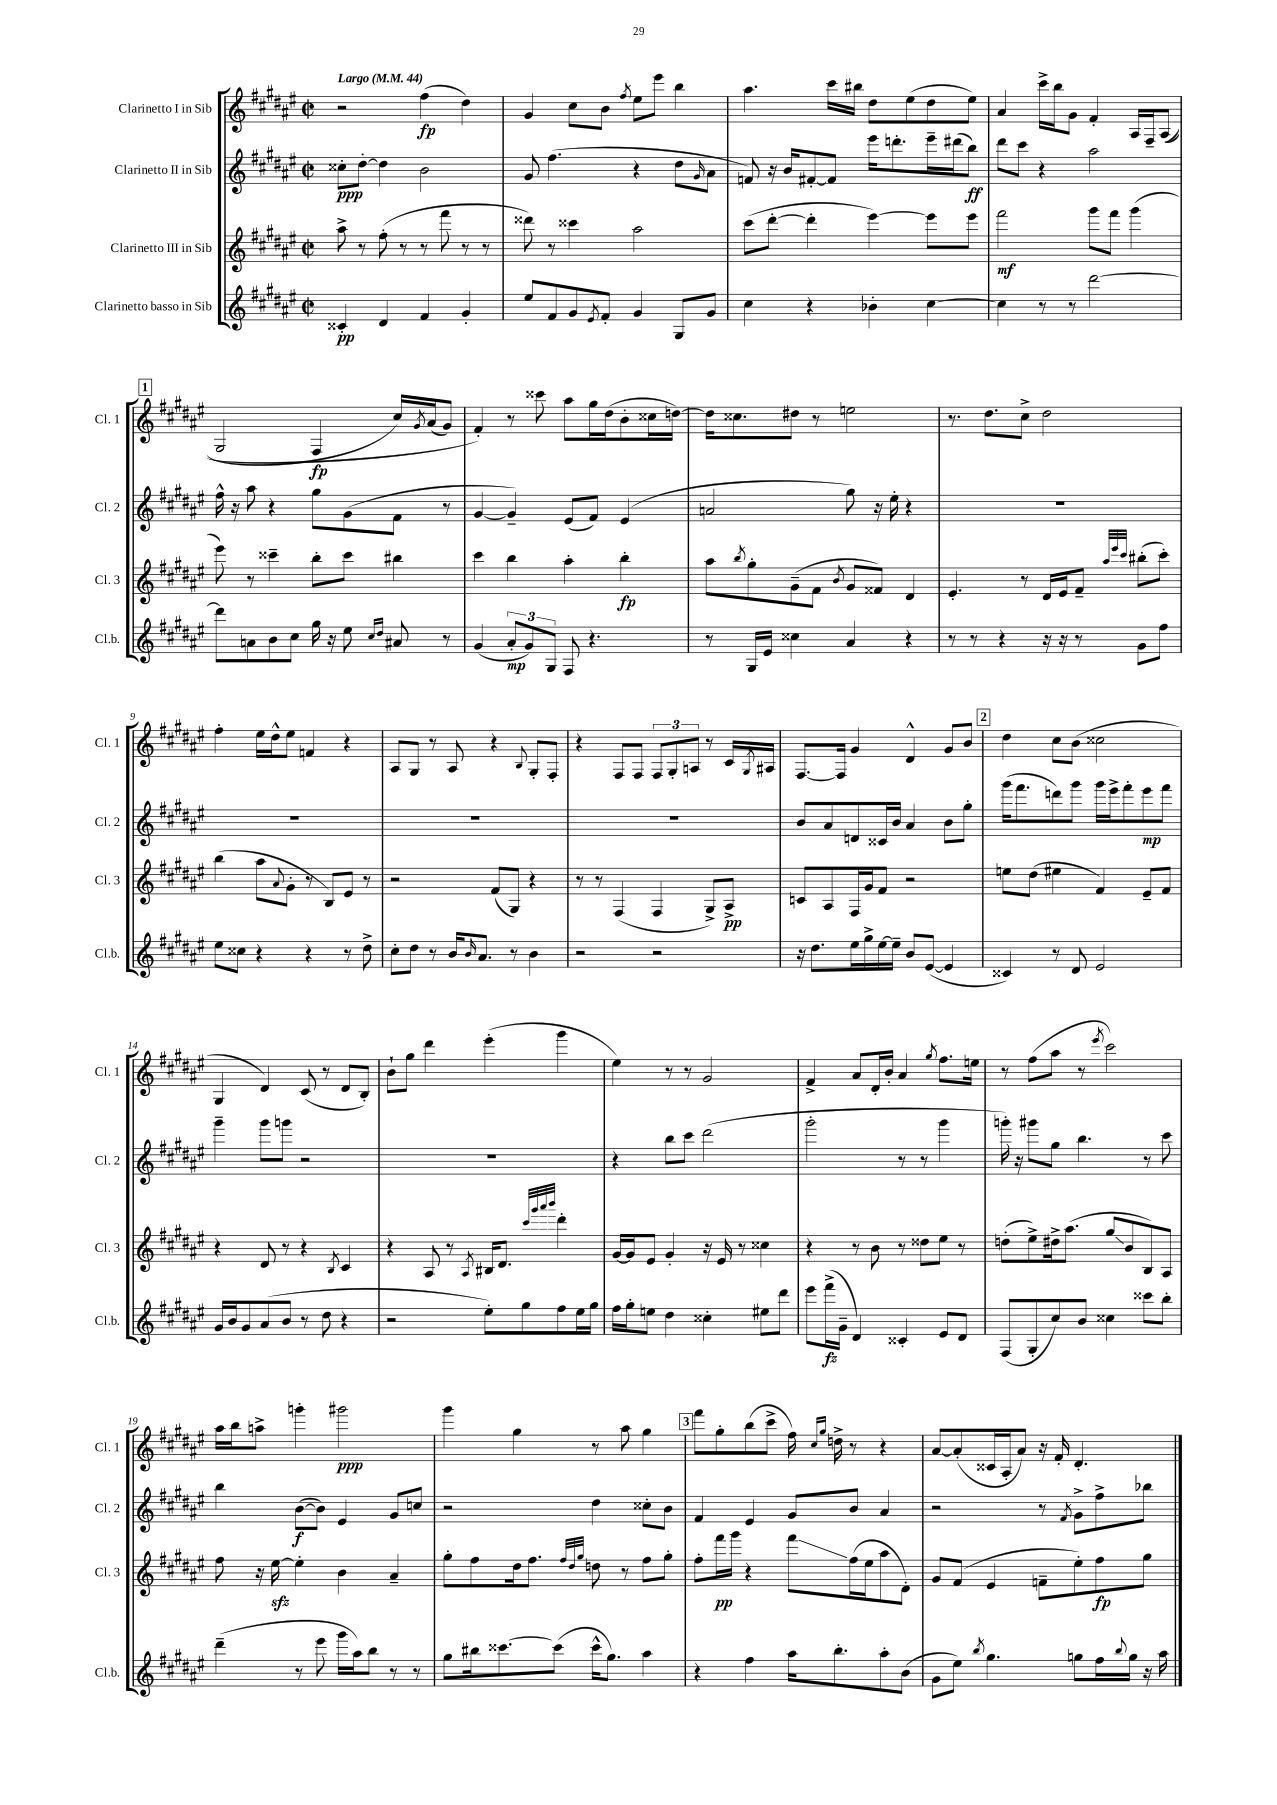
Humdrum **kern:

**kern	**kern	**kern	**kern
*staff4	*staff3	*staff2	*staff1
*clefG2	*clefG2	*clefG2	*clefG2
*k[f#c#g#d#a#e#]	*k[f#c#g#d#a#e#]	*k[f#c#g#d#a#e#]	*k[f#c#g#d#a#e#]
*M2/2	*M2/2	*M2/2	*M2/2
*met(c|)	*met(c|)	*met(c|)	*met(c|)
*MM44	*MM44	*MM44	*MM44
4c##'	8aa#^	8cc##'	2r
.	8r	[8dd#'	.
4d#	(8ff#'	4dd#]	.
.	8r	.	.
4f#	8r	2b	(4ff#
.	8fff#	.	.
4g#'	8r	.	4dd#)
.	8r	.	.
=	=	=	=
8ee#	8ddd##)	8g#	4g#
8f#	8r	(4.ff#	.
8g#	4ccc##	.	8cc#
8qe#	.	.	.
8f#'	.	.	8b
.	.	.	8qff#
4g#	2aa#	4r	8ee#
.	.	.	8eee#
8G#	.	8dd#	4bb
.	.	16qqg#	.
8g#	.	8a#	.
=	=	=	=
4cc#	(8ccc#	8f)	4.aa#
.	[8ddd#'	16r	.
.	.	16b	.
4r	4ddd#']	[8f#'	.
.	.	8f#]	16ccc#
.	.	.	16bb#
4b-'	[4eee#)	16eee#	8dd#
.	.	8.ddd'	.
.	.	.	(8ee#
[4cc#	8eee#]	16eee#~	8dd#
.	.	(16ddd#	.
.	8eee#	8bb)	8ee#)
=	=	=	=
4cc#]	2fff#	8ddd#	4a#
.	.	8ccc#	.
8r	.	4r	16ccc#^
.	.	.	16bb
8r	.	.	8g#
[2ddd#	8ggg#	2aa#	4f#'
.	8fff#	.	.
.	(4ggg#	.	16A#
.	.	.	16F#~
.	.	.	&((8A#
=	=	=	=
8ddd#]	8eee#)	16ff#^^	2G#
.	.	16r	.
8a	8r	8aa#	.
8b	4ccc##~	4r	.
8cc#	.	.	.
16gg#	8bb'	8gg#	4F#
16r	.	.	.
8ee#	8ccc##	(8g#	.
16qqcc#	.	.	.
16qqdd#	.	.	.
8a#	4bb#	8f#	16cc#)
.	.	.	8qg#
.	.	.	(16a#
8r	.	8r	8g#)
=	=	=	=
(4g#	4ccc#	[4g#	4f#'&)
12a#'	4bb	4g#~])	8r
12g#)	.	.	.
.	.	.	8ccc##
12G#	.	.	.
8F#	4aa#'	(8e#	8aa#
4.r	.	8f#)	16gg#
.	.	.	(16dd#
.	4bb'	(4e#	8b'
.	.	.	16cc##
.	.	.	[16dd)
=	=	=	=
8r	8aa#	2a	16dd]
.	.	.	8.cc##
.	8qbb	.	.
16G#	8gg#'	.	.
16e#	.	.	.
4cc##	(8g#~	.	8dd#
.	8f#	.	8r
.	8qb	.	.
4a#	8g#	8gg#)	2ee
.	8f##)	16r	.
.	.	16ee#'	.
4r	4d#	4r	.
=	=	=	=
8r	4.e#'	1r	8.r
8r	.	.	.
.	.	.	8.dd#
4r	.	.	.
.	8r	.	8cc#^
16r	16d#	.	2dd#
16r	16e#	.	.
8r	8f#~	.	.
.	32qqaa#	.	.
.	32qqeee#	.	.
.	32qqccc#	.	.
8g#	(8bb#'	.	.
8ff#	8ccc#')	.	.
=	=	=	=
8ee#	(4bb	1r	4ff#'
8cc##	.	.	.
4r	8aa#	.	16ee#
.	.	.	16dd#^^
.	8qqa#	.	.
.	8g#'	.	8ee#
4r	8r	.	4f
.	8B)	.	.
8r	8e#	.	4r
8dd#^	8r	.	.
=	=	=	=
8cc#'	2r	1r	8A#
8dd#	.	.	8G#
8r	.	.	8r
16b	.	.	8A#
16qqb	.	.	.
8.a#	.	.	.
.	(8f#	.	4r
8r	8G#)	.	.
.	.	.	8qqB
4b	4r	.	8G#'
.	.	.	8F#'
=	=	=	=
2r	8r	1r	4r
.	8r	.	.
.	(4F#	.	8F#
.	.	.	8F#
2r	4F#	.	12F#
.	.	.	12G#'
.	.	.	12A
.	8G#^)	.	8r
.	8A#^	.	16c#
.	.	.	8qG#
.	.	.	16A#
=	=	=	=
16r	8c	8b	[8.F#
8.dd#	.	.	.
.	8A#	8a#	.
.	.	.	16F#]
16ee#	16F#	8d	4g#
16gg#^	16g#	.	.
[16ee#	8f#	16c##	.
16ee#~]	.	16b	.
8b	2r	4a#	4d#^^
([8e#	.	.	.
4e#]	.	8b	8g#
.	.	8gg#'	8b
=	=	=	=
4c##)	8ee	(16ggg#	4dd#
.	.	8.fff#	.
.	(8dd#	.	.
8r	4ee#	8ddd)	8cc#
8d#	.	8ggg#	(8b
2e#	4f#)	16ggg#	2cc##
.	.	16eee#^	.
.	.	8fff#'	.
.	8e#~	8eee#	.
.	8f#	8fff#	.
=	=	=	=
16g#	4r	4ggg#~	4G#
16b	.	.	.
8g#	.	.	.
(8a#	8d#	8ggg#	4d#)
8b	8r	8ggg	.
8r	4r	2r	(8c#
8dd#	.	.	8r
.	8qB	.	.
4r	4c#	.	8d#
.	.	.	8B')
=	=	=	=
2r	4r	1r	8b`
.	.	.	8gg#
.	8A#	.	4ddd#
.	8r	.	.
.	8qA#	.	.
8ee#')	16B#	.	(4eee#'
.	8.d#	.	.
8gg#	.	.	.
.	32qqccc#	.	.
.	32qqggg#	.	.
.	32qqaaa#	.	.
.	32qqbbb	.	.
8ff#	4ddd#'	.	4ggg#
16ee#	.	.	.
16gg#	.	.	.
=	=	=	=
16ff#	[16g#	4r	4ee#)
16gg#'	16g#]	.	.
8ee	8e#	.	.
4dd#	4g#'	8bb	8r
.	.	8ccc#	8r
4cc##'	16r	(2ddd#	2g#
.	16e#	.	.
.	8r	.	.
8ee#	4cc##	.	.
8ddd#	.	.	.
=	=	=	=
8eee#	4r	2ggg#'	4f#^
(16fff#^	.	.	.
16g#~	.	.	.
4d#)	8r	.	8a#
.	8b	.	16d#'
.	.	.	16b'
4c##'	8r	8r	4a#
.	8dd##	8r	.
.	.	.	8qgg#
8e#	8ee#	4ggg#	8.ff#
8d#	8r	.	.
.	.	.	16ee
=	=	=	=
(8F#	(8dd'	16ggg')	8r
.	.	16r	.
8G#'	8ee#^)	8ggg#	(8ff#
8cc#)	16dd#^	8gg#	8aa#
.	(8.aa#	.	.
8b	.	4.bb	8r
.	.	.	8qeee#
4cc##	8gg#	.	2ccc#)
.	8b	.	.
8ccc##	8B)	8r	.
8bb'	8A#	8ccc#	.
=	=	=	=
(4ddd#~	8ff#	4bb	16aa#
.	.	.	16bb
.	16r	.	8aa^
.	[16ee#	.	.
8r	4ee#']	([8b	4ggg'
8eee#	.	8b])	.
16ggg#	4b	4e#	2ggg#
16aa#)	.	.	.
8bb	.	.	.
8r	4a#~	8g#	.
8r	.	8cc	.
=	=	=	=
8gg#	8gg#'	2r	4ggg#
16bb#	8ff#	.	.
[8.ccc##	.	.	.
.	16dd#	.	4gg#
.	8.ff#	.	.
(8ccc##]	.	.	.
.	32qqff#	.	.
.	32qqdd#	.	.
.	32qqgg#	.	.
16ccc##^^	8dd	4dd#	8r
8.gg#)	.	.	.
.	8r	.	8aa#
4aa#	8ff#	8cc##'	4gg#
.	8gg#'	8b	.
=	=	=	=
4r	8ff#'	4f#	8fff#
.	16fff#	.	8gg#'
.	16ggg#	.	.
4ff#	4r	4e#	(8bb
.	.	.	8ccc#^
16aa#	8fff#	8g#	16ff#)
.	.	.	16qqcc#
.	.	.	16qqgg#
8.bb'	.	.	16dd^
.	(16ff#	8b	8r
.	16ee#	.	.
8aa#'	8aa#	4a#	4r
(8b	8d#')	.	.
=	=	=	=
8g#	8g#	2r	[8a#
8ee#)	(8f#	.	(8a#']
8qbb	.	.	.
4.gg#	4e#	.	16c##
.	.	.	16A#'
.	.	.	8a#)
.	8f~	8r	16r
.	.	.	16f#'
.	.	8qf#	.
8gg	8ee#')	8g#^	4.d#'
16ff#	8ff#	8ff#^	.
8qqbb	.	.	.
16gg	.	.	.
16r	8gg#	8bb-	.
16aa#	.	.	.
==	==	==	==
*-	*-	*-	*-
